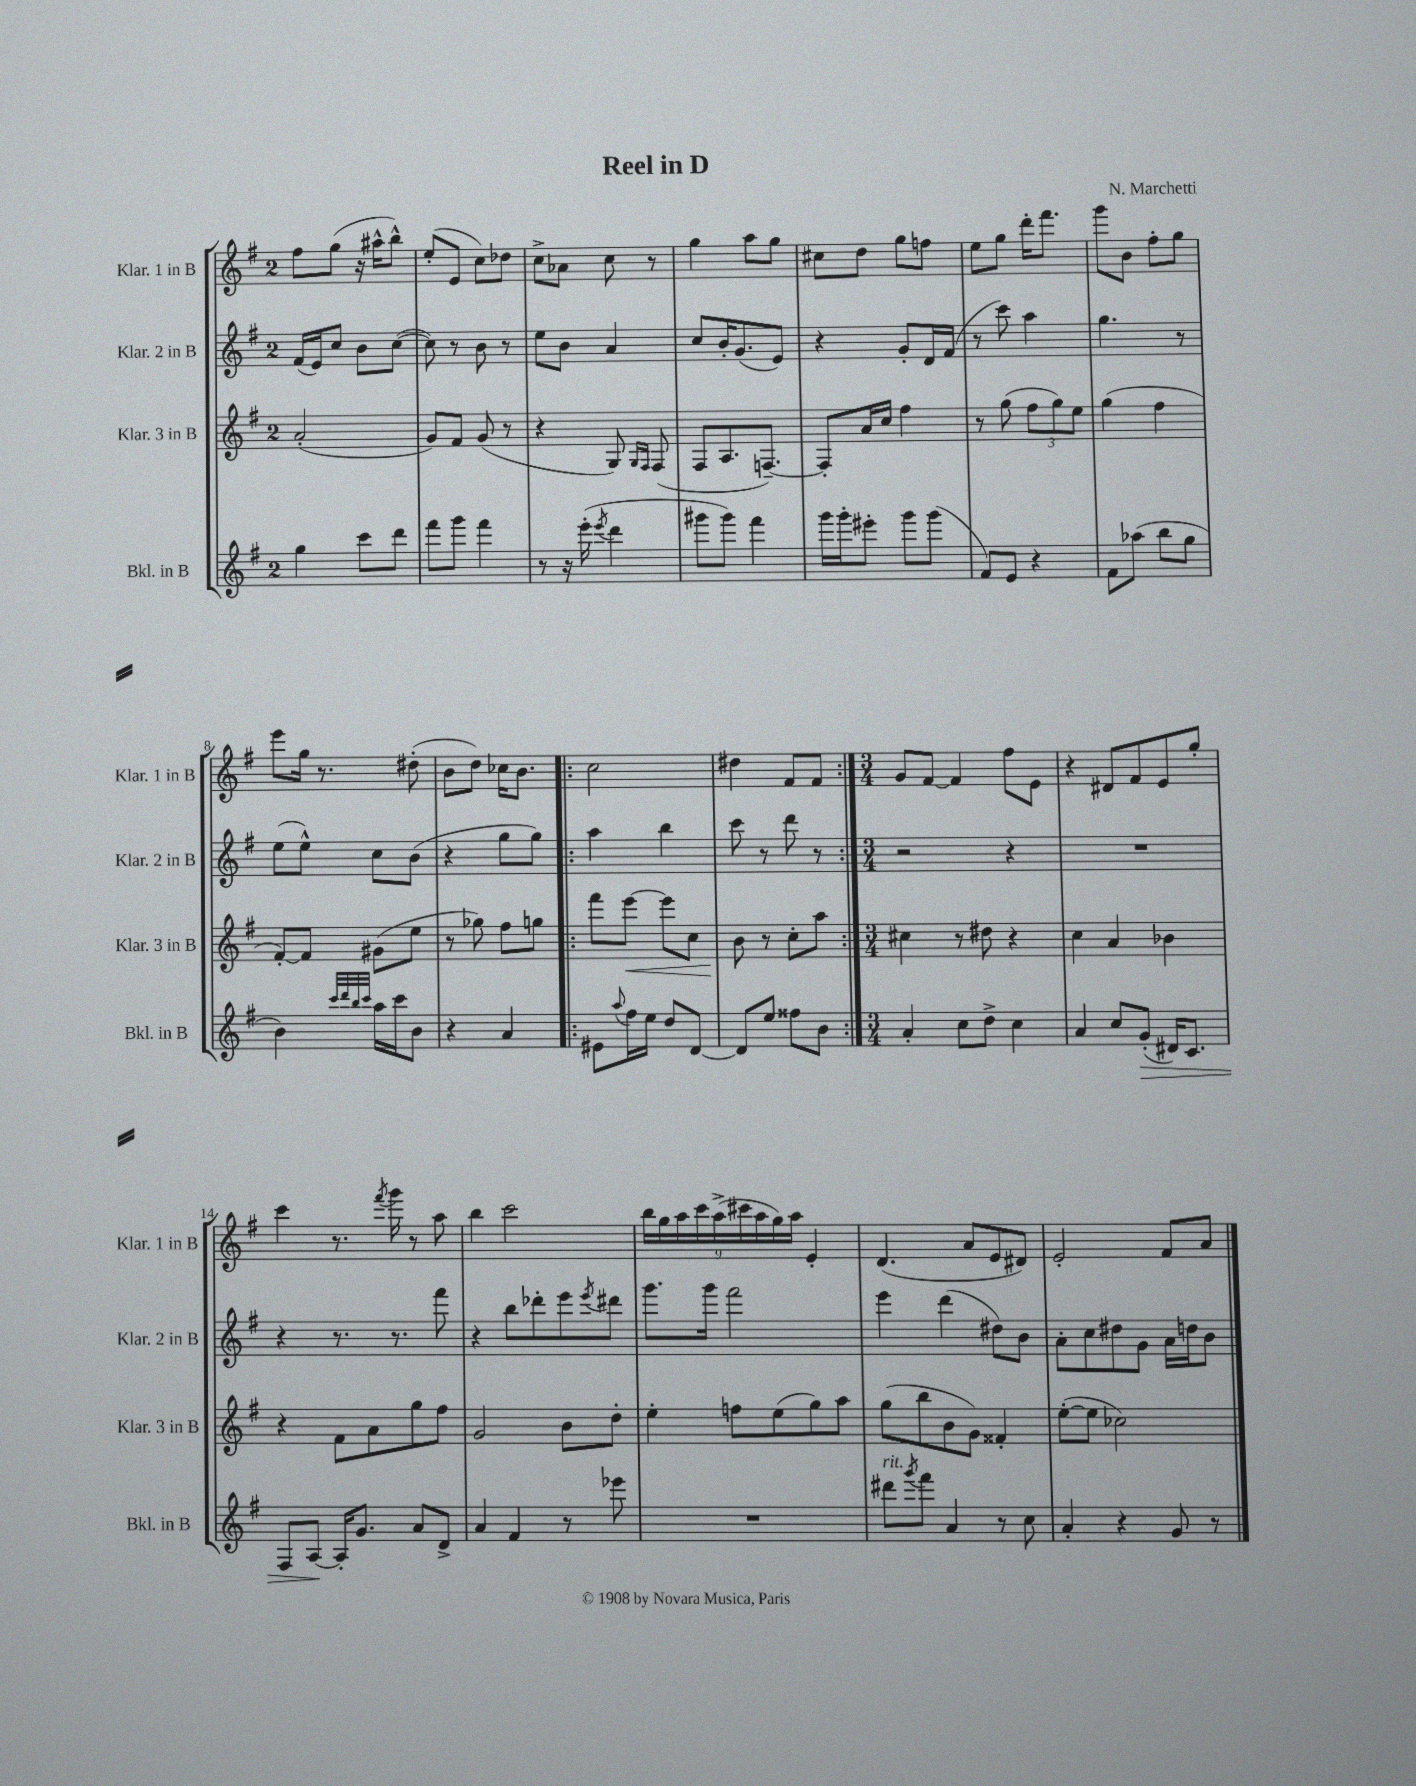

**kern	**dynam	**kern	**dynam	**kern	**kern
*part4	*part4	*part3	*part3	*part2	*part1
*staff4	*staff4	*staff3	*staff3	*staff2	*staff1
*I"Bkl. in B	*	*I"Klar. 3 in B	*	*I"Klar. 2 in B	*I"Klar. 1 in B
*I'Bkl. in B	*	*I'Klar. 3 in B	*	*I'Klar. 2 in B	*I'Klar. 1 in B
*clefG2	*	*clefG2	*	*clefG2	*clefG2
*k[f#]	*	*k[f#]	*	*k[f#]	*k[f#]
*M2/4	*	*M2/4	*	*M2/4	*M2/4
=1	=1	=1	=1	=1	=1
4gg\	.	(2a'/	.	(16f#/LL	8ff#\L
.	.	.	.	16e/J)	.
.	.	.	.	8cc/J	(8gg\J
8ccc\L	.	.	.	8b\L	16r
.	.	.	.	.	16aa#X^^\KL
8ddd\J	.	.	.	([8cc\J	8bb^^\J)
=2	=2	=2	=2	=2	=2
8fff#\L	.	8g/L)	.	8cc\])	(8ee'/L
8ggg\J	.	8f#/J	.	8r	8e/J
4fff#\	.	(8g/	.	8b\	8cc\L)
.	.	8r	.	8r	8dd-X\J
=3	=3	=3	=3	=3	=3
8r	.	4r	.	8ee\L	8cc^\L
16r	.	.	.	8b\J	8a-X\J
(16eee'\	.	.	.	.	.
8qeee/	.	.	.	.	.
4ddd\	.	8G/)	.	4a/	8cc\
.	.	16qqG/LL	.	.	.
.	.	16qqF#/JJ	.	.	.
.	.	(8F#/	.	.	8r
=4	=4	=4	=4	=4	=4
8ggg#X\L	.	8F#/L	.	8cc/L	4gg\
8ggg#\J)	.	8.A/	.	16b'/K	.
.	.	.	.	(8.g/	.
4fff#\	.	.	.	.	8aa\L
.	.	[8.Fn~/J)	.	.	.
.	.	.	.	8e/J)	8gg\J
=5	=5	=5	=5	=5	=5
16ggg\LL	.	8F'/L]	.	4r	8cc#X\L
16ggg'\J	.	.	.	.	.
8eee#X'\J	.	16a/L	.	.	8dd\J
.	.	16cc/JJ	.	.	.
8ggg\L	.	4ff#\	.	8g'/L	8gg\L
(8ggg\J	.	.	.	16d/L	8ffn\J
.	.	.	.	(16f#/JJ	.
=6	=6	=6	=6	=6	=6
8f#/L)	.	8r	.	8r	8ee\L
8e/J	.	(8gg\	.	8ccc\)	8gg\J
4r	.	12ff#\L	.	4aa\	16ddd'\KL
.	.	.	.	.	8.fff#\J
.	.	12gg\)	.	.	.
.	.	12ee\J	.	.	.
=7	=7	=7	=7	=7	=7
8f#\L	.	(4gg\	.	4.gg\	8ggg\L
(8aa-X\J	.	.	.	.	8b\J
8bb\L	.	4ff#\	.	.	8ff#'\L
8gg\J	.	.	.	8r	8gg\J
!!LO:LB:g=z
=8	=8	=8	=8	=8	=8
4b\)	.	[8f#'/L)	.	(8ee\L	8eee\L
.	.	8f#/J]	.	8ee^^\J)	16gg\Jk
.	.	.	.	.	8.r
32qqccc/LLL	.	.	.	.	.
32qqddd/	.	.	.	.	.
32qqbb/	.	.	.	.	.
32qqccc/JJJ	.	.	.	.	.
16aa\LL	.	(8g#X\L	.	8cc\L	.
16ccc\J	.	.	.	.	.
8b\J	.	8ee\J	.	(8b\J	(8dd#X'\
=9	=9	=9	=9	=9	=9
4r	.	8r	.	4r	8b\L
.	.	8gg-X\)	.	.	8dd\J)
4a/	.	8ff#\L	.	8gg\L	16cc-X\KL
.	.	.	.	.	8.b\J
.	.	8ggn\J	.	8gg\J)	.
=10!|:	=10!|:	=10!|:	=10!|:	=10!|:	=10!|:
8e#X\L	.	8fff#\L	.	4aa\	2cc\
8qqaa/	.	.	.	.	.
!	!	!	!LO:HP:b	!	!
16ff#\L	.	[8eee\J	<	.	.
16ee\JJ	.	.	.	.	.
8dd/L	.	8eee\L]	.	4bb\	.
[8d/J	.	8cc\J	.	.	.
=11	=11	=11	=11	=11	=11
8d/L]	.	8b\	.	8ccc\	4dd#X\
8ee/J	.	8r	[	8r	.
8ff##X\L	.	8cc'\L	.	8ddd\	8f#/L
8b\J	.	8aa\J	.	8r	8f#/J
=12:|!	=12:|!	=12:|!	=12:|!	=12:|!	=12:|!
*M3/4	*	*M3/4	*	*M3/4	*M3/4
4a'/	.	4cc#X\	.	2r	8g/L
.	.	.	.	.	[8f#/J
8cc\L	.	8r	.	.	4f#/]
8dd^\J	.	8dd#X\	.	.	.
4cc\	.	4r	.	4r	8ff#\L
.	.	.	.	.	8e\J
=13	=13	=13	=13	=13	=13
4a/	.	4cc\	.	2.r	4r
8cc/L	.	4a/	.	.	8d#X/L
!	!LO:HP:b	!	!	!	!
(8g'/J	>	.	.	.	8f#/
16d#X/KL)	.	4b-X\	.	.	8e/
8.c/J	.	.	.	.	.
.	.	.	.	.	8gg'/J
!!LO:LB:g=z
=14	=14	=14	=14	=14	=14
8F#/L	.	4r	.	4r	4ccc\
[8A/J	.	.	.	.	.
16A'/KL]	]	8f#\L	.	8.r	8.r
8.g/J	.	.	.	.	.
.	.	8a\	.	.	.
.	.	.	.	.	8qfff#/
.	.	.	.	8.r	16ggg\
8a/L	.	8gg\	.	.	8r
8d^/J	.	8ff#\J	.	8fff#\	8aa\
=15	=15	=15	=15	=15	=15
4a/	.	2g/	.	4r	4bb\
4f#/	.	.	.	8bb\L	2ccc\
.	.	.	.	8ddd-X'\	.
8r	.	8b\L	.	8eee\	.
.	.	.	.	8qeee/	.
8eee-X\	.	8dd'\J	.	8ddd#X\J	.
=16	=16	=16	=16	=16	=16
2.r	.	4ee'\	.	8.ggg\L	18bb\LL
.	.	.	.	.	18gg\
.	.	.	.	.	18aa\
.	.	.	.	.	18ccc\
.	.	.	.	16ggg\Jk	.
.	.	.	.	.	(18aa^\
.	.	8ffn\L	.	2fff#\	.
.	.	.	.	.	18ccc#X\
.	.	.	.	.	18aa\
.	.	(8ee\	.	.	.
.	.	.	.	.	18gg\)
.	.	.	.	.	18aa\JJ
.	.	8gg\)	.	.	4e'/
.	.	8aa\J	.	.	.
=17	=17	=17	=17	=17	=17
!LO:TX:a:i:t=rit.	!	!	!	!	!
8ddd#X\L	.	(8gg\L	.	4eee\	(4.d/
8qggg/	.	.	.	.	.
8fff#\J	.	8bb\	.	.	.
4a/	.	8b\	.	(4ddd\	.
.	.	8g\J)	.	.	8a/L
8r	.	4f##X'/	.	8dd#X\L)	8e/
8cc\	.	.	.	8b\J	8d#X/J)
=18	=18	=18	=18	=18	=18
4a'/	.	([8ee'\L	.	8a'\L	2e'/
.	.	8ee\J]	.	8cc\	.
4r	.	2cc-X\)	.	8dd#X\	.
.	.	.	.	8g\J	.
8g/	.	.	.	16a\LL	8f#/L
.	.	.	.	16ddn\J	.
8r	.	.	.	8b\J	8a/J
==	==	==	==	==	==
*-	*-	*-	*-	*-	*-
